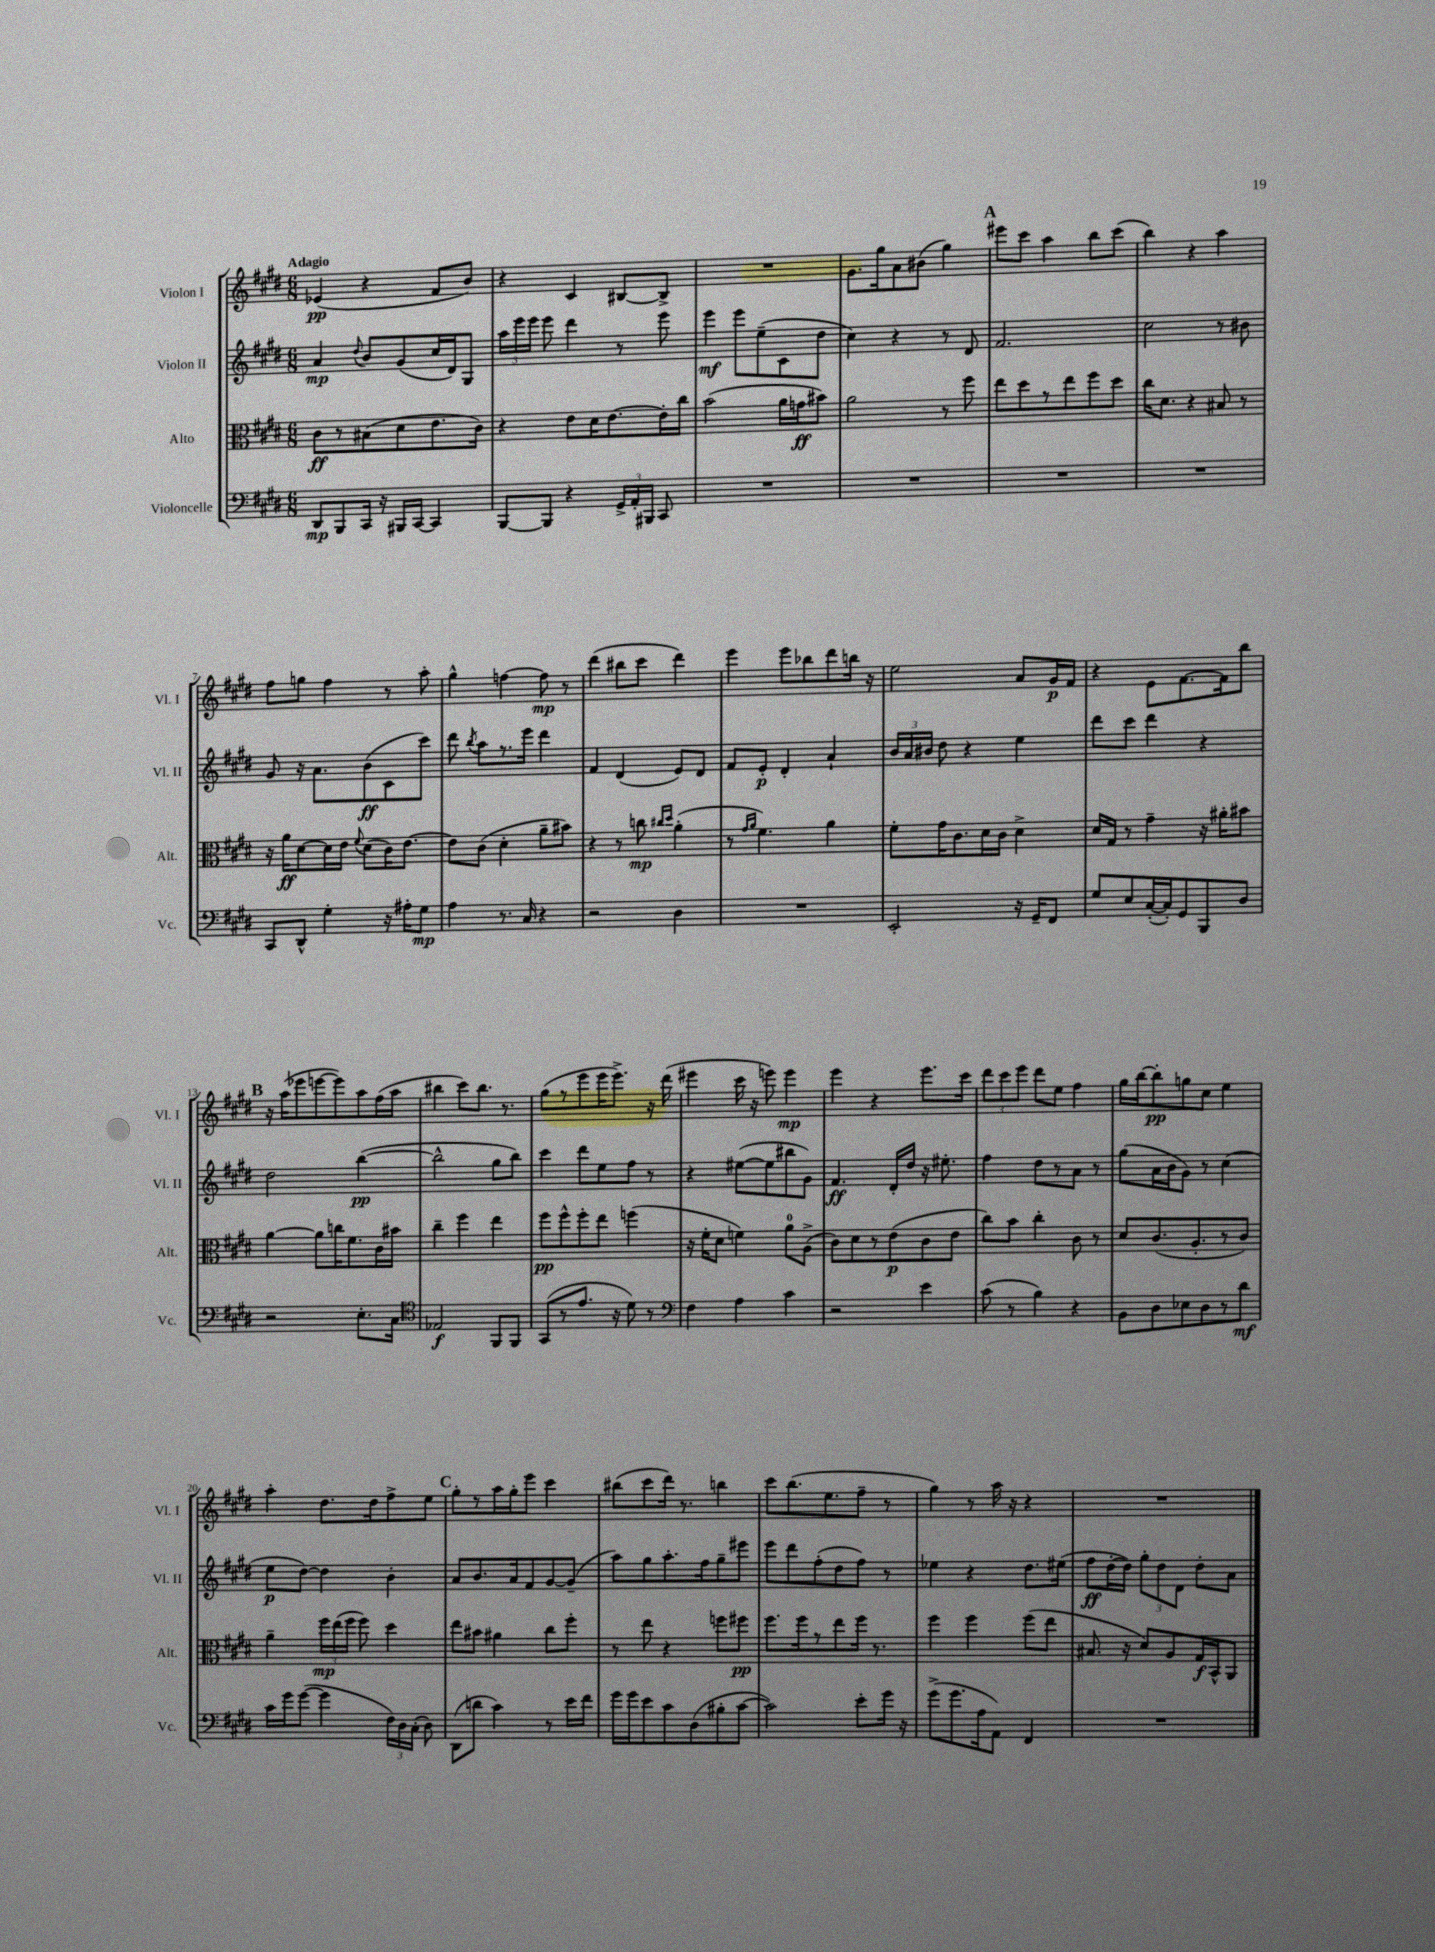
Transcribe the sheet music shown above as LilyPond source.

<<
\new StaffGroup <<
\new Staff = "s0" \with { instrumentName = "Violon I" shortInstrumentName = "Vl. I" } {
    \clef treble \key e \major \numericTimeSignature \time 6/8 \tempo "Adagio"
    \autoBeamOff ees'4\pp( r4 fis'8[ b'8]) |
    r4 cis'4 bis8[~ bis8]-> |
    R2. |
    gis'8.[ gis''16 a'8 bis'8]( gis''4) |
    \mark \markup { \bold "A" } eis'''8[ cis'''8] a''4 b''8[ cis'''8]( |
    b''4) r4 a''4 |
    fis''8[ g''8] fis''4 r8 a''8-. |
    gis''4-^ f''4~ f''8\mp r8 |
    dis'''4( bis''8[ cis'''8] dis'''4) |
    e'''4 e'''8[ bes''8 dis'''8 b''16] r16 |
    e''2 a'8[ gis'16\p fis'16] |
    r4 e'8[ fis'8.~ fis'16 b''8] |
    \mark \markup { \bold "B" } r16 a''16[( ees'''8 e'''8~ e'''8) a''8 fis''16( a''16] |
    bis''4 cis'''8[) bis''8.] r8. |
    gis''8[( r8 e'''8 e'''16 e'''8.]->) r16 dis'''16( |
    eis'''4 cis'''16 r16 e'''8) e'''4\mp |
    e'''4 r4 e'''8.[ cis'''16] |
    \tuplet 3/2 { dis'''8[ cis'''8 e'''8] } dis'''8[ e''8] fis''4 |
    gis''16[ b''16~ b''8-.\pp g''8 cis''8] e''4 |
    a''4-. dis''8.[ dis''16 fis''8-> e''8] |
    \mark \markup { \bold "C" } gis''8[-. r8 a''16 gis''16-. e'''8] cis'''4 |
    bis''8[( cis'''8 dis'''16]) r8. b''4 |
    cis'''8[ b''8.( e''8. fis''8]-- r8 |
    gis''4) r8 a''16 r16 r4 |
    R2. \bar "|." |
}
\new Staff = "s1" \with { instrumentName = "Violon II" shortInstrumentName = "Vl. II" } {
    \clef treble \key e \major \numericTimeSignature \time 6/8
    \autoBeamOff a'4\mp \appoggiatura { dis''8 } b'8[ gis'8( cis''16 dis'16) gis8] |
    \tuplet 3/2 { a''16[ e'''16 e'''16] } e'''8 dis'''4 r8 e'''8 |
    e'''4\mf e'''8[ e''8--( cis'8 dis''8] |
    cis''4) r4 r8 dis'8 |
    \mark \markup { \bold "A" } fis'2. |
    cis''2 r8 bis'8 |
    gis'8 r16 a'8.[ b'8\ff( cis'8 cis'''8]) |
    dis'''8 \acciaccatura { b''8 } a''8[ r8. e'''16] dis'''4 |
    fis'4 dis'4( e'8[) dis'8] |
    fis'8[ e'8]-.\p dis'4-. a'4-! |
    \tuplet 3/2 { b'16[ a'16 bis'16] } dis''8 r4 e''4 |
    dis'''8[ cis'''8] dis'''4 r4 |
    \mark \markup { \bold "B" } dis''2 b''4~\pp( |
    b''2-^ gis''8[ b''8]) |
    cis'''4 dis'''8[ e''8 fis''8] r8 |
    r4 eis''8[~( eis''8 bis''8 gis'8]) |
    fis'4.\ff dis'16[-. dis''16] r16 eis''8.-. |
    fis''4 dis''8[ r8 a'8] r8 |
    gis''8[( a'16 b'16 gis'8]) r8 cis''4( |
    e''8[\p dis''8]~) dis''4 b'4-. |
    \mark \markup { \bold "C" } a'8[ b'8. a'16 fis'8 gis'8~ gis'8]--( |
    a''8[) gis''8 a''8.-. fis''16 gis''8-- eis'''8] |
    e'''8[ dis'''8 fis''8-.( dis''8 fis''8]) r8 |
    ees''4 r4 dis''8.[ eis''16]( |
    fis''8[\ff dis''16~-. dis''16]) \tuplet 3/2 { gis''8[-. dis''8 dis'8] } dis''8[-. a'8] \bar "|." |
}
\new Staff = "s2" \with { instrumentName = "Alto" shortInstrumentName = "Alt." } {
    \clef alto \key e \major \numericTimeSignature \time 6/8
    \autoBeamOff cis'8[\ff r8 bis8( dis'8 e'8. cis'16]) |
    r4 e'8[ dis'16 e'8.~ e'16-. cis''16] |
    b'2( a'16[ g'16\ff bis'8]) |
    a'2 r8 fis''8 |
    \mark \markup { \bold "A" } e''8[ dis''8 r8 e''8 fis''8 dis''8] |
    cis''16[ dis'8.] r4 bis8 r8 |
    r16 a'16[\ff dis'8~ dis'16 e'16] \appoggiatura { fis'8 } dis'8[( cis'16) e'8.]~ |
    e'8[ cis'8]( dis'4-. a'8[-- bis'8]) |
    r4 r8 c''8\mp \grace { cis''16[ dis''16] } a'4-.( |
    r8 \grace { gis'16[ a'16] } fis'4.) a'4 |
    fis'8[-. gis'16 cis'8. dis'16 cis'16] dis'4-> |
    dis'16[ gis16] r8 gis'4-- r16 ais'16[-. bis'8] |
    \mark \markup { \bold "B" } a'4~ a'8[ c''16 fis'8. cis'16 bis'16] |
    cis''4-- fis''4 e''4 |
    fis''8[\pp fis''8-^ fis''8-. e''8] f''4( |
    r16 fis'16[-. dis'8] f'4) a'8[-0 a8]->( |
    cis'8[) dis'8 r8 e'8\p( cis'8 e'8] |
    cis''8[) b'8] cis''4-. cis'8 r8 |
    dis'8[ cis'8.( a8.-. r8 cis'8]) |
    a'4-- \tuplet 3/2 { fis''16[\mp e''16( fis''16] } fis''8) dis''4 |
    \mark \markup { \bold "C" } e''8[ bis'8] ais'4 cis''8[ fis''8]-. |
    r8 e''8 r4 f''8[ fis''8]\pp |
    fis''8.[ fis''16 r8 e''8 fis''16] r8. |
    fis''4 fis''4 fis''8[( e''8] |
    bis8. r16 dis'8[) a8 gis16\f b,16-^ a,8] \bar "|." |
}
\new Staff = "s3" \with { instrumentName = "Violoncelle" shortInstrumentName = "Vc." } {
    \clef bass \key e \major \numericTimeSignature \time 6/8
    \autoBeamOff dis,8[\mp b,,8 cis,16] r16 bis,,16[ cis,16]~ cis,4 |
    b,,8[~ b,,8] r4 \tuplet 3/2 { gis,16[-> a,16-. bis,,16] } cis,8 |
    R2. |
    R2. |
    \mark \markup { \bold "A" } R2. |
    R2. |
    cis,8[ dis,8]-^ gis4-. r16 ais16[-. gis8]\mp |
    a4 r8. cis16 r4 |
    r2 dis4 |
    R2. |
    e,2-. r16 gis,16[-- fis,8] |
    gis8[ e8 cis16~-.( cis16-.) gis,8 b,,8 dis8] |
    \mark \markup { \bold "B" } r2 e8.[-. cis16] |
    \clef tenor ees2\f fis,8[ fis,8] |
    gis,8[( r8 e'8.] r16 dis'8) r8 |
    \clef bass fis4 a4 cis'4 |
    r2 e'4 |
    cis'8( r8 b4) r4 |
    b,8[ dis8 ees8 dis8 r8 dis'8]\mf |
    cis'16[ gis'16 gis'8]~( gis'4 \tuplet 3/2 { fis16[) dis16 cis16]-.( } dis8) |
    \mark \markup { \bold "C" } dis,8[( d'8] cis'4) r8 e'16[ fis'16] |
    gis'16[ gis'16 e'8 cis'8 dis8( bis8-. cis'8]~ |
    cis'2) e'8[-. gis'16] r16 |
    gis'8[->( gis'8. a16 a,8]) fis,4 |
    R2. \bar "|." |
}
>>
>>
